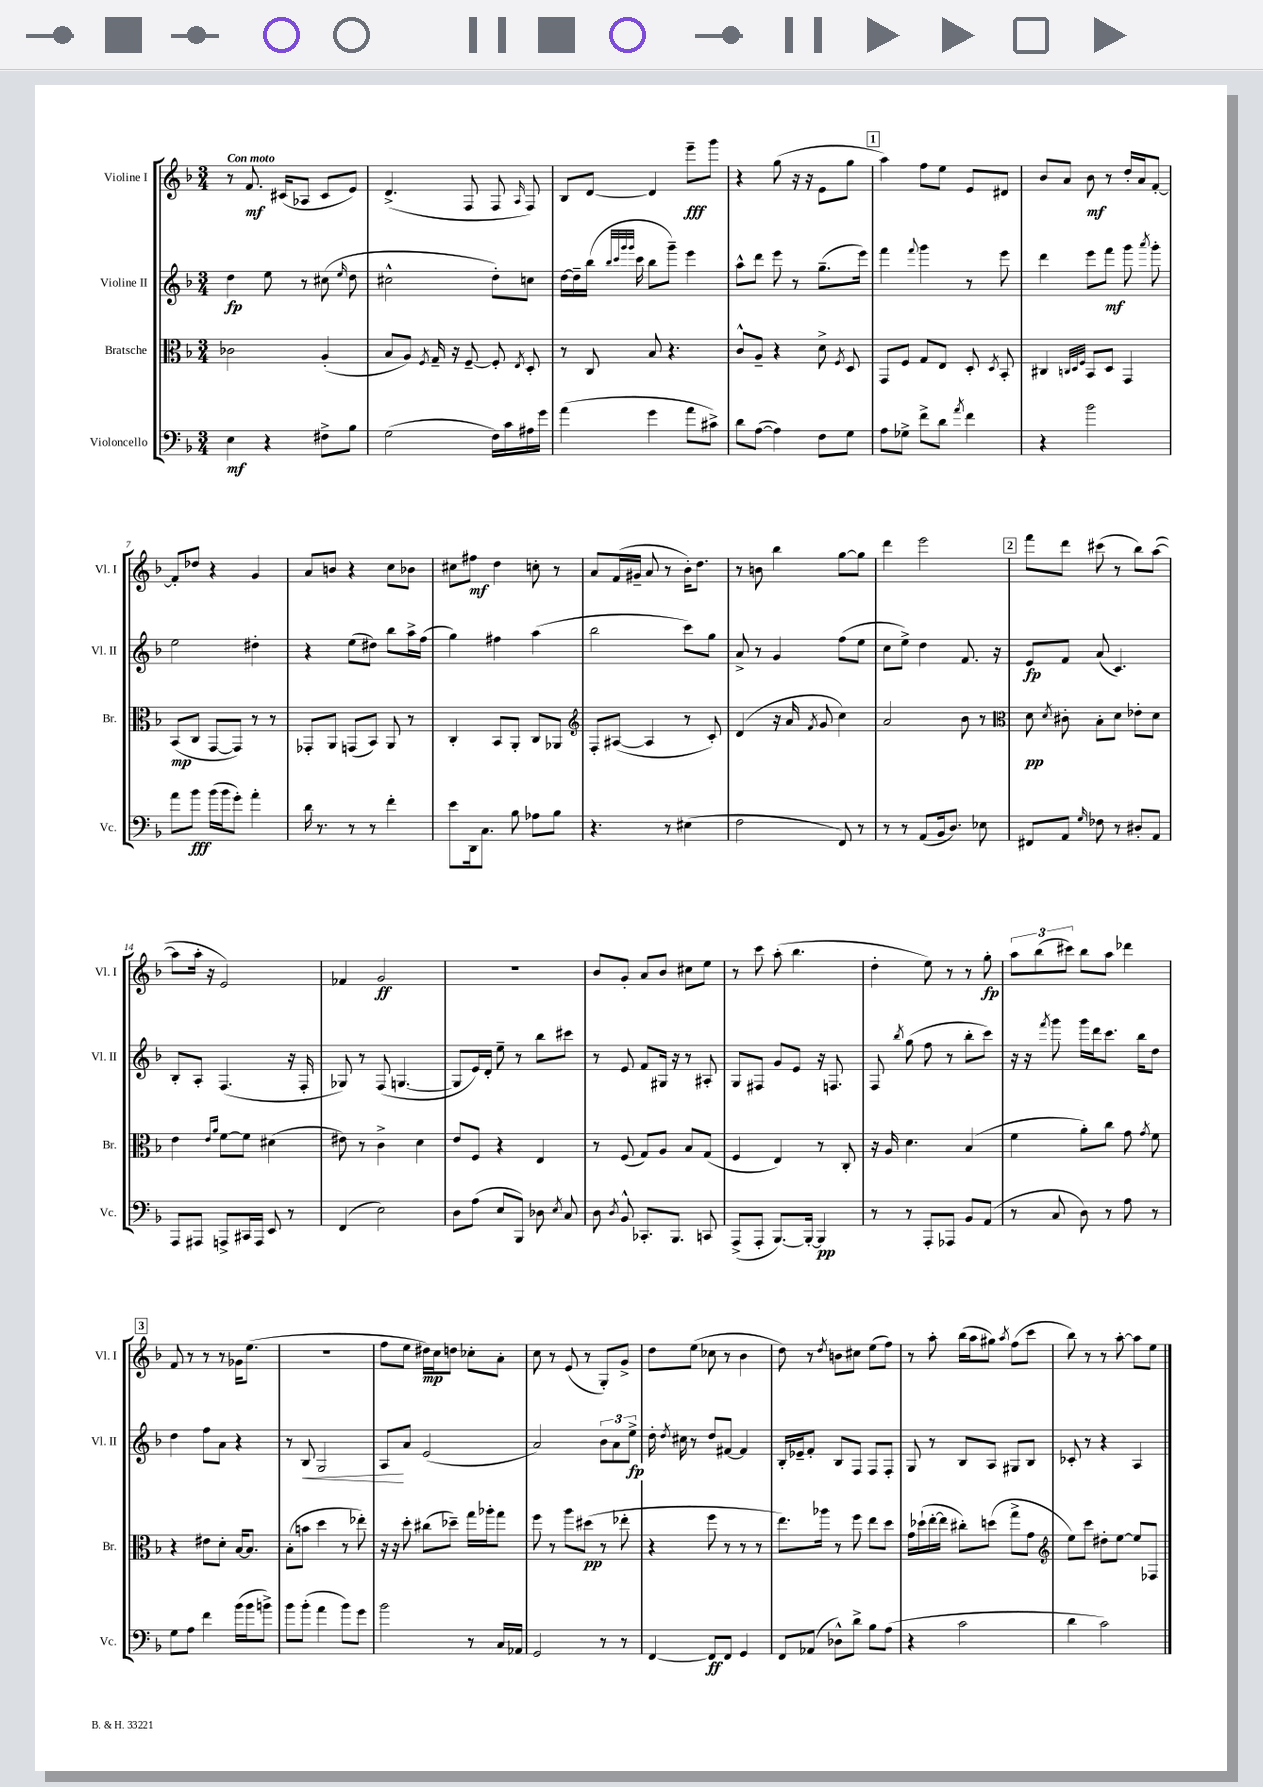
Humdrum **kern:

**kern	**kern	**kern	**kern
*staff4	*staff3	*staff2	*staff1
*clefF4	*clefC3	*clefG2	*clefG2
*k[b-]	*k[b-]	*k[b-]	*k[b-]
*M3/4	*M3/4	*M3/4	*M3/4
4E\	2c-\	4dd\	8r
.	.	.	8.f/
4r	.	8ee\	.
.	.	.	(16c#/LK
.	.	8r	8A-/J
8F#^\L	(4A'/	(8cc#\	8c#/L
.	.	16qqee/	.
8B-\J	.	8dd\	8e/J)
=	=	=	=
(2G\	8B-/L	2cc#^^\	(4.d^/
.	8A/J)	.	.
.	8qF/	.	.
.	16G~/	.	.
.	16r	.	.
.	[8F~/	.	8F/
16F\LL)	8F'/]	8dd'\L)	8F/
16c\	.	.	.
.	8qE/	.	16qqA/
16A#\	8D'/	8cc\J	8F/)
16g\JJ	.	.	.
=	=	=	=
(4a\	8r	[16dd\LL	8B-/L
.	.	16dd~\]	.
.	8C/	(16bb-\JJ	[8d/J
.	.	32qqbb-/LLL	.
.	.	32qqccc/	.
.	.	32qqggg/	.
.	.	32qqggg/JJJ	.
.	.	16ccc\	.
4g\	8B-/	8bb-\L	4d/]
.	4.r	8ggg~\J)	.
8a\L	.	4eee\	8eee~\L
8c#^\J)	.	.	8ggg\J
=	=	=	=
8d\L	8c^^/L	8aa^^\L	4r
([8A\J	8A~/J	8ddd\J	.
4A\])	4r	8eee\	(8gg\
.	.	8r	16r
.	.	.	16r
8F\L	8d^\	(8.gg~\L	8e\L
.	8qF/	.	.
8G\J	8D/	.	8gg\J
.	.	16eee\Jk)	.
=	=	=	=
8A\L	8GG/L	4fff\	4aa\)
8G-^\J	8F/J	.	.
.	.	8qqfff/	.
8f^\L	8G/L	4ggg\	8ff\L
8d\J	8E/J	.	8ee\J
8qa/	.	.	.
4f\	8D'/	8r	8e/L
.	8qD/	.	.
.	8BB-'/	8eee\	8d#/J
=	=	=	=
4r	4C#/	4ddd\	8b-/L
.	.	.	8a/J
.	32qqC/LLL	.	.
.	32qqD/	.	.
.	32qqF/JJJ	.	.
2b-\	8BB-/L	8eee\L	8b-\
.	8D/J	8fff\J	8r
.	4GG/	8ggg\	16dd'/LL
.	.	.	16a/J
.	.	8qaaa/	.
.	.	8ggg'\	[8f'/J
=	=	=	=
8a\L	(8BB-/L	2ee\	8f'/]L
8b-\J	8C/J	.	8dd-/J
(16b-\LL	[8GG/L	.	4r
16b-\J	.	.	.
8g'\J)	8GG/]J)	.	.
4a'\	8r	4dd#'\	4g/
.	8r	.	.
=	=	=	=
16d\	8GG-'/L	4r	8a/L
8.r	.	.	.
.	8AA/J	.	8b/J
8r	(8GG/L	(8ee\L	4r
8r	8BB-/J)	8dd#\J)	.
4f'\	8AA/	8bb-\L	8cc\L
.	8r	16aa^\L	8b-\J
.	.	(16ff\JJ	.
=	=	=	=
8e\L	4C'/	4gg\)	8cc#\L
16DD\k	.	.	8ff#\J
8.C\J	.	.	.
.	8BB-/L	4ff#\	4dd\
8B-\	8AA'/J	.	.
8A-\L	8C/L	(4aa\	8cc'\
8B-\J	8AA-/J	.	8r
=	=	=	=
*	*clefG2	*	*
4.r	8F'/L	2bb-\	8a/L
.	([8A#/J	.	(16f/L
.	.	.	16g#~/JJ
.	4A#/]	.	8a/
8r	.	.	8r
(4E#\	8r	8ccc\L)	16b-'\LK)
.	.	.	8.dd\J
.	8c'/)	8gg\J	.
=	=	=	=
2F\	(4d/	8a^/	8r
.	.	8r	8b\
.	16r	4g/	4bb-\
.	16a/	.	.
.	8qf/	.	.
.	8g/	.	.
8FF/)	4cc\)	(8ff\L	[8gg\L
8r	.	8ee\J	8gg\]J
=	=	=	=
8r	2a/	8cc\L	4ddd\
8r	.	8ee^\J)	.
(8AA/L	.	4dd\	2eee\
16BB-/k	.	.	.
8.D/J)	.	.	.
.	8b-\	8.f/	.
8E-\	8r	.	.
.	.	16r	.
=	=	=	=
*	*clefC3	*	*
8FF#/L	8d\	8e/L	8fff\L
.	8qd/	.	.
8AA/J	8c#'\	8f/J	8ddd\J
16qqG/	.	.	.
8F-\	8B-'\L	(8a/	(8ccc#\
8r	8d\J	4.c/)	8r
8D#'/L	8e-'\L	.	8bb-\L)
8AA/J	8d\J	.	([8aa\J
=	=	=	=
8AAA/L	4e\	8B-'/L	8aa\]L
8AAA#/J	.	8A'/J	16aa'\Jk
.	.	.	16r
.	16qqe/LL	.	.
.	16qqa/JJ	.	.
8AAA^/L	[8f\L	(4.F/	2e/)
16CC#/L	8f\]J	.	.
16AAA/JJ	.	.	.
8EE/	(4d#\	.	.
8r	.	16r	.
.	.	16F'/	.
=	=	=	=
(4FF/	8e#\)	8G-/)	4f-/
.	8r	8r	.
2E\)	4c^\	(8F/	2g/
.	.	[4.G/	.
.	4d\	.	.
=	=	=	=
8D\L	8e/L	8G/]L	2.r
(8A\J	8F/J	16e/L)	.
.	.	16d'/JJ	.
8E/L	4r	8ee~\	.
8BBB-/J)	.	8r	.
8D-\	4E/	8bb-\L	.
8qE/	.	.	.
8C/	.	8ccc#\J	.
=	=	=	=
8D\	8r	8r	8b-/L
8qD/	.	.	.
8BB-^^/	(8F/	8e/	8g'/J
8.CC-'/L	8G/L)	8f/L	8a/L
.	8A/J	16G#/Jk	8b-/J
8.BBB-/J	.	16r	.
.	8B-/L	8r	8cc#\L
8CC/	(8G/J	8A#'/	8ee\J
=	=	=	=
(8AAA^/L	4F/	8G/L	8r
8AAA'/J	.	8F#/J	8ccc\
[8.BBB-/L)	4E/)	8g/L	(8aa'\
.	.	8e/J	4.bb-\
16BBB-'/_Jk	.	.	.
4BBB-/]	8r	16r	.
.	.	8.F/	.
.	8C'/	.	.
=	=	=	=
8r	16r	8F/	4dd'\
.	16A/	.	.
.	.	8qbb-/	.
8r	4.d\	(8gg\	.
8AAA'/L	.	8ff\	8ee\)
8AAA-/J	.	8r	8r
8BB-/L	(4B-/	8bb-'\L	8r
(8AA/J	.	8ccc\J)	8gg'\
=	=	=	=
8r	4f\	16r	12aa\L
.	.	16r	.
.	.	.	(12bb-\
.	.	8qfff/	.
8C/	.	8ggg\	.
.	.	.	12ccc#\J)
8D\)	8a'\L)	16ggg\LL	8bb-\L
.	.	16ddd\J	.
8r	8cc\J	8.ccc\J	8aa\J
8A\	8g\	.	4ddd-\
.	.	16bb-\LK	.
.	8qg/	.	.
8r	8f\	8dd\J	.
=	=	=	=
8G\L	4r	4dd\	8f/
8A\J	.	.	8r
4f\	8e#\L	8ff\L	8r
.	8d'\J	8a\J	8r
(16b-\LL	[16B-/LK	4r	16g-\LK
16b-\J	8.B-/]J	.	(8.ee\J
8b^\J)	.	.	.
=	=	=	=
8b-\L	(8B-'\L	8r	2.r
(8b-'\J	8b\J	8B-/	.
4a\	4dd\	2G/	.
8b-\L)	8r	.	.
8g\J	8ee-'\)	.	.
=	=	=	=
2b-\	16r	8A/L	8ff\L
.	16r	.	.
.	8dd'\	8a/J	8ee\J
.	(8cc#\L	(2e/	16dd#\LL)
.	.	.	16cc\J
.	8dd-~\J)	.	8dd\J
8r	16gg\LL	.	8cc-'\L
.	16aa-'\J	.	.
16C/LL	8gg\J	.	8a'\J
16AA-/JJ	.	.	.
=	=	=	=
2GG/	8ff\	2a/)	8cc\
.	8r	.	8r
.	8aa\L	.	(8e/
.	(8dd#\J	.	8r
8r	8r	12b-\L	8G'/L)
.	.	12a\	.
8r	8ee-'\	.	8g^/J
.	.	12ee^\J	.
=	=	=	=
[4FF/	4r	16dd'\	8dd\L
.	.	8qdd/	.
.	.	16cc#\	.
.	.	8r	(8ee\J
8FF/]L	8ff\	8dd/L	8cc-\
8FF/J	8r	[8f#/J	8r
4GG/	8r	4f#/]	4b-\
.	8r	.	.
=	=	=	=
8FF/L	8.ee\L)	16B-'/LL	8dd\)
.	.	16e-~/J	.
(8AA-/J	.	8f'/J	8r
.	16aa-\Jk	.	.
.	.	.	8qdd/
8D-^^\L)	8r	8B-/L	8b\L
8d^\J	8ff\	8F/J	8cc#\J
8B-\L	8ee\L	8F/L	(8ee\L
(8A\J	8dd\J	8F'/J	8ff\J)
=	=	=	=
4r	16g\LL	8G/	8r
.	(16dd-`\	.	.
.	[16ee'\	8r	8aa'\
.	16ee\]JJ	.	.
2c\	8cc#'\L)	8B-/L	(16bb-\LL
.	.	.	16aa\J
.	(8dd\J	8A/J	8gg#\J)
.	.	.	8qaa/
.	8gg^\L	8G#/L	(8ff\L
.	8g\J	8B-/J	8ccc\J
=	=	=	=
*	*clefG2	*	*
4d\	8ee\L)	8c-'/	8bb-\)
.	8ccc\J	8r	8r
2c\)	8dd#'\L	4r	8r
.	[8ee\J	.	[8aa'\
.	8ee/]L	4A/	8aa\]L
.	8F-/J	.	8ee\J
==	==	==	==
*-	*-	*-	*-
